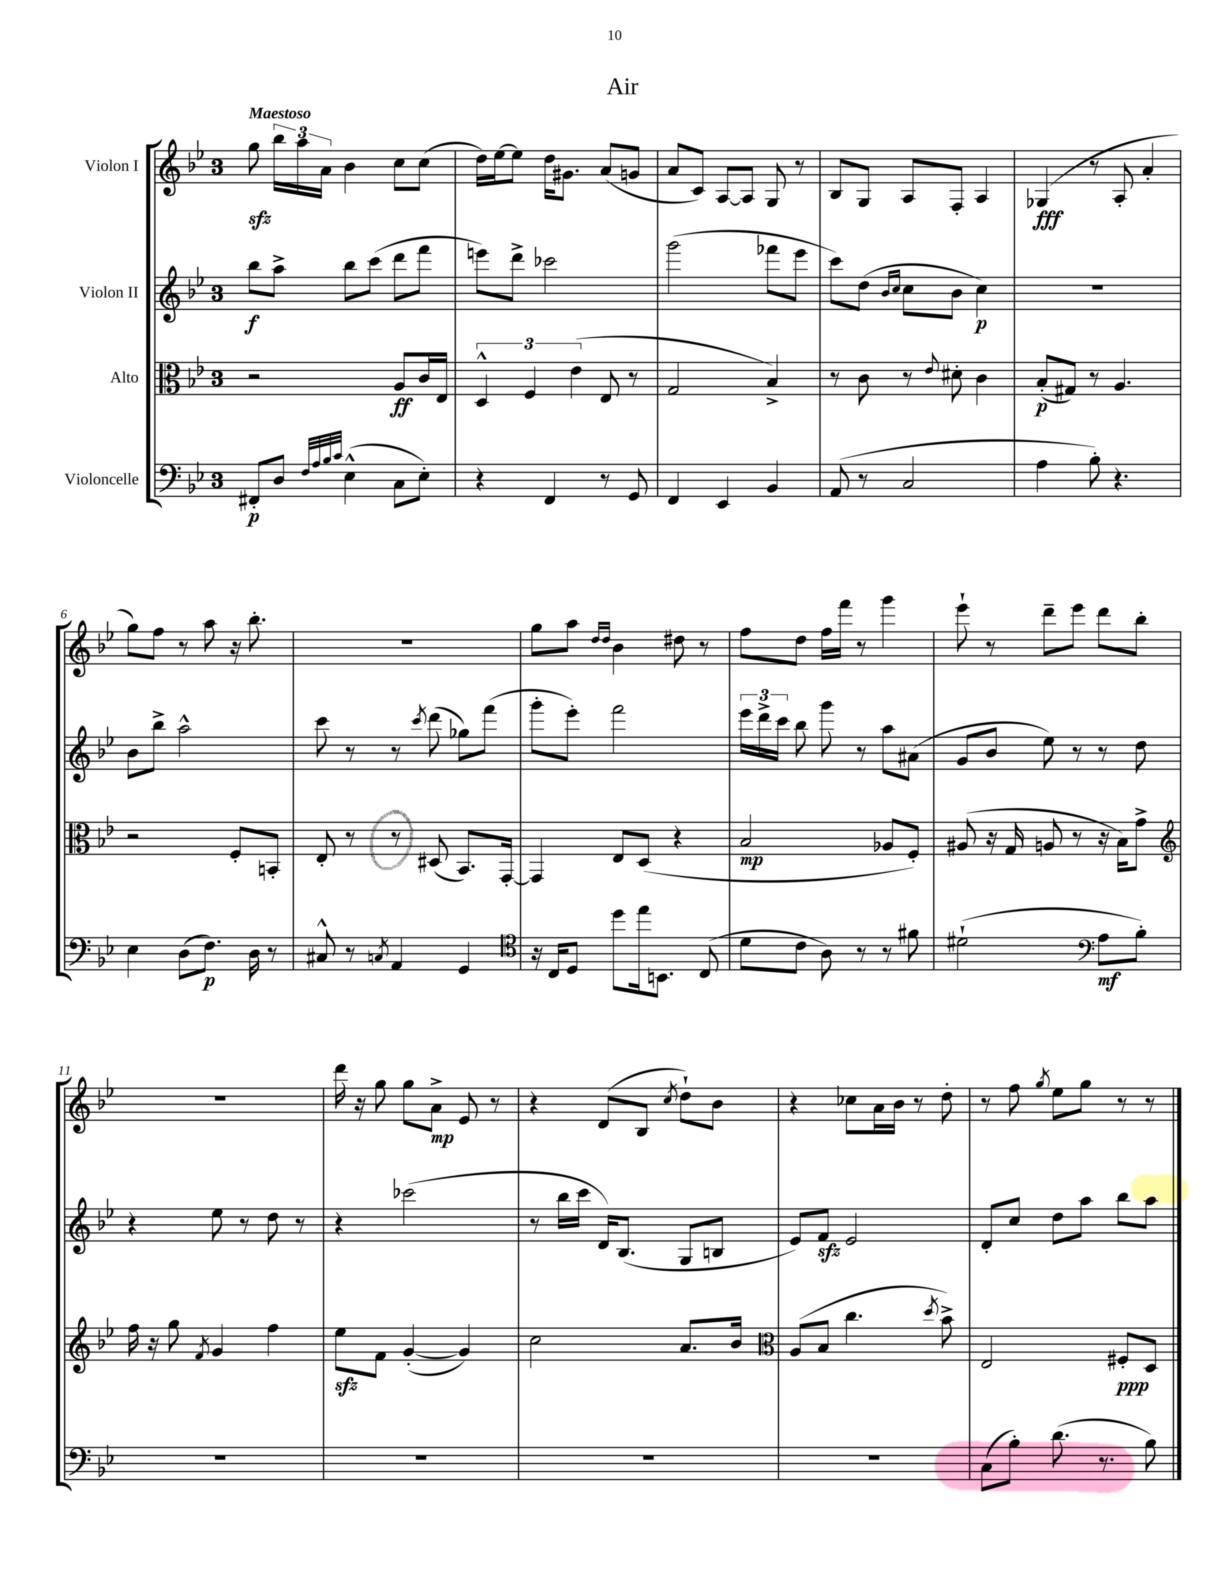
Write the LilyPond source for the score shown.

\header { title = "Air" }
<<
\new StaffGroup <<
\new Staff = "s0" \with { instrumentName = "Violon I" } {
    \clef treble \key bes \major \once \override Staff.TimeSignature.style = #'single-digit \time 3/4 \tempo "Maestoso"
    \autoBeamOff g''8\sfz \tuplet 3/2 { bes''16[ a''16 a'16] } bes'4 c''8[ c''8]( |
    d''16[) ees''16~ ees''8] d''16[ gis'8.] a'8[( g'8] |
    a'8[ c'8]) a8[~ a8] g8 r8 |
    bes8[ g8] a8[ f8]-. a4 |
    ges4\fff( r8 a8-. a'4-. |
    g''8[) f''8] r8 a''8 r16 bes''8.-. |
    R2. |
    g''8[ a''8] \grace { d''16[ d''16] } bes'4 dis''8 r8 |
    f''8[ d''8] f''16[ f'''16] r8 g'''4 |
    ees'''8-! r8 d'''8[-- ees'''8] d'''8[ bes''8]-. |
    R2. |
    d'''16 r16 g''8 g''8[ a'8]->\mp ees'8 r8 |
    r4 d'8[( bes8] \acciaccatura { c''8 } d''8[-!) bes'8] |
    r4 ces''8[ a'16 bes'16] r8 d''8-. |
    r8 f''8 \acciaccatura { g''8 } ees''8[ g''8] r8 r8 \bar "|." |
}
\new Staff = "s1" \with { instrumentName = "Violon II" } {
    \clef treble \key bes \major \once \override Staff.TimeSignature.style = #'single-digit \time 3/4
    \autoBeamOff bes''8[\f a''8]-> bes''8[ c'''8]( d'''8[ f'''8] |
    e'''8[) d'''8]-> ces'''2 |
    g'''2( fes'''8[ ees'''8] |
    c'''8[) d''8]( \grace { bes'16[ c''16] } c''8[ bes'8] c''4\p) |
    R2. |
    bes'8[ bes''8]-> a''2-^ |
    c'''8 r8 r8 \acciaccatura { c'''8 } d'''8( ges''8[) f'''8]( |
    g'''8[-. ees'''8]-.) f'''2 |
    \tuplet 3/2 { ees'''16[ d'''16-> c'''16] } bes''8 g'''8 r8 a''8[ ais'8]( |
    g'8[ bes'8] ees''8) r8 r8 d''8 |
    r4 ees''8 r8 d''8 r8 |
    r4 ces'''2( |
    r8 bes''16[ c'''16] d'16[) bes8.]( g8[ b8] |
    ees'8[) f'8]\sfz ees'2 |
    d'8[-. c''8] d''8[ a''8] bes''8[ a''8] \bar "|." |
}
\new Staff = "s2" \with { instrumentName = "Alto" } {
    \clef alto \key bes \major \once \override Staff.TimeSignature.style = #'single-digit \time 3/4
    \autoBeamOff r2 a8[\ff c'16 ees16] |
    \tuplet 3/2 { d4-^ f4 ees'4( } ees8 r8 |
    g2 bes4->) |
    r8 c'8 r8 \appoggiatura { ees'8 } dis'8-. c'4 |
    bes8[-.\p( gis8]) r8 a4. |
    r2 f8[-. b,8]-. |
    ees8-. r8 r8 dis8( bes,8.[) g,16]~-. |
    g,4 ees8[ d8]( r4 |
    bes2\mp aes8[ f8]-.) |
    ais8( r16 g16 a8 r8 r16 bes16[) g'8]-> |
    \clef treble f''16 r16 g''8 \acciaccatura { f'8 } g'4 f''4 |
    ees''8[\sfz f'8] g'4~-.( g'4) |
    c''2 a'8.[ bes'16] |
    \clef alto a8[( bes8] c''4. \acciaccatura { d''8 } bes'8->) |
    ees2 fis8[-.\ppp d8] \bar "|." |
}
\new Staff = "s3" \with { instrumentName = "Violoncelle" } {
    \clef bass \key bes \major \once \override Staff.TimeSignature.style = #'single-digit \time 3/4
    \autoBeamOff fis,8[-.\p d8] \grace { f32[ a32 bes32 c'32] } ees4-^( c8[ ees8]-.) |
    r4 f,4 r8 g,8 |
    f,4 ees,4 bes,4 |
    a,8( r8 c2 |
    a4 bes8-.) r4. |
    ees4 d8[( f8.]\p) d16 r8 |
    cis8-^ r8 \acciaccatura { c8 } a,4 g,4 |
    \clef tenor r16 c16[ d8] d''8[ ees''16 b,8.] c8( |
    d'8[ c'8] a8) r8 r8 fis'8 |
    dis'2-!( \clef bass a8[\mf bes8]-.) |
    R2. |
    R2. |
    R2. |
    R2. |
    c8[( bes8]-.) d'8.( r8. bes8) \bar "|." |
}
>>
>>
